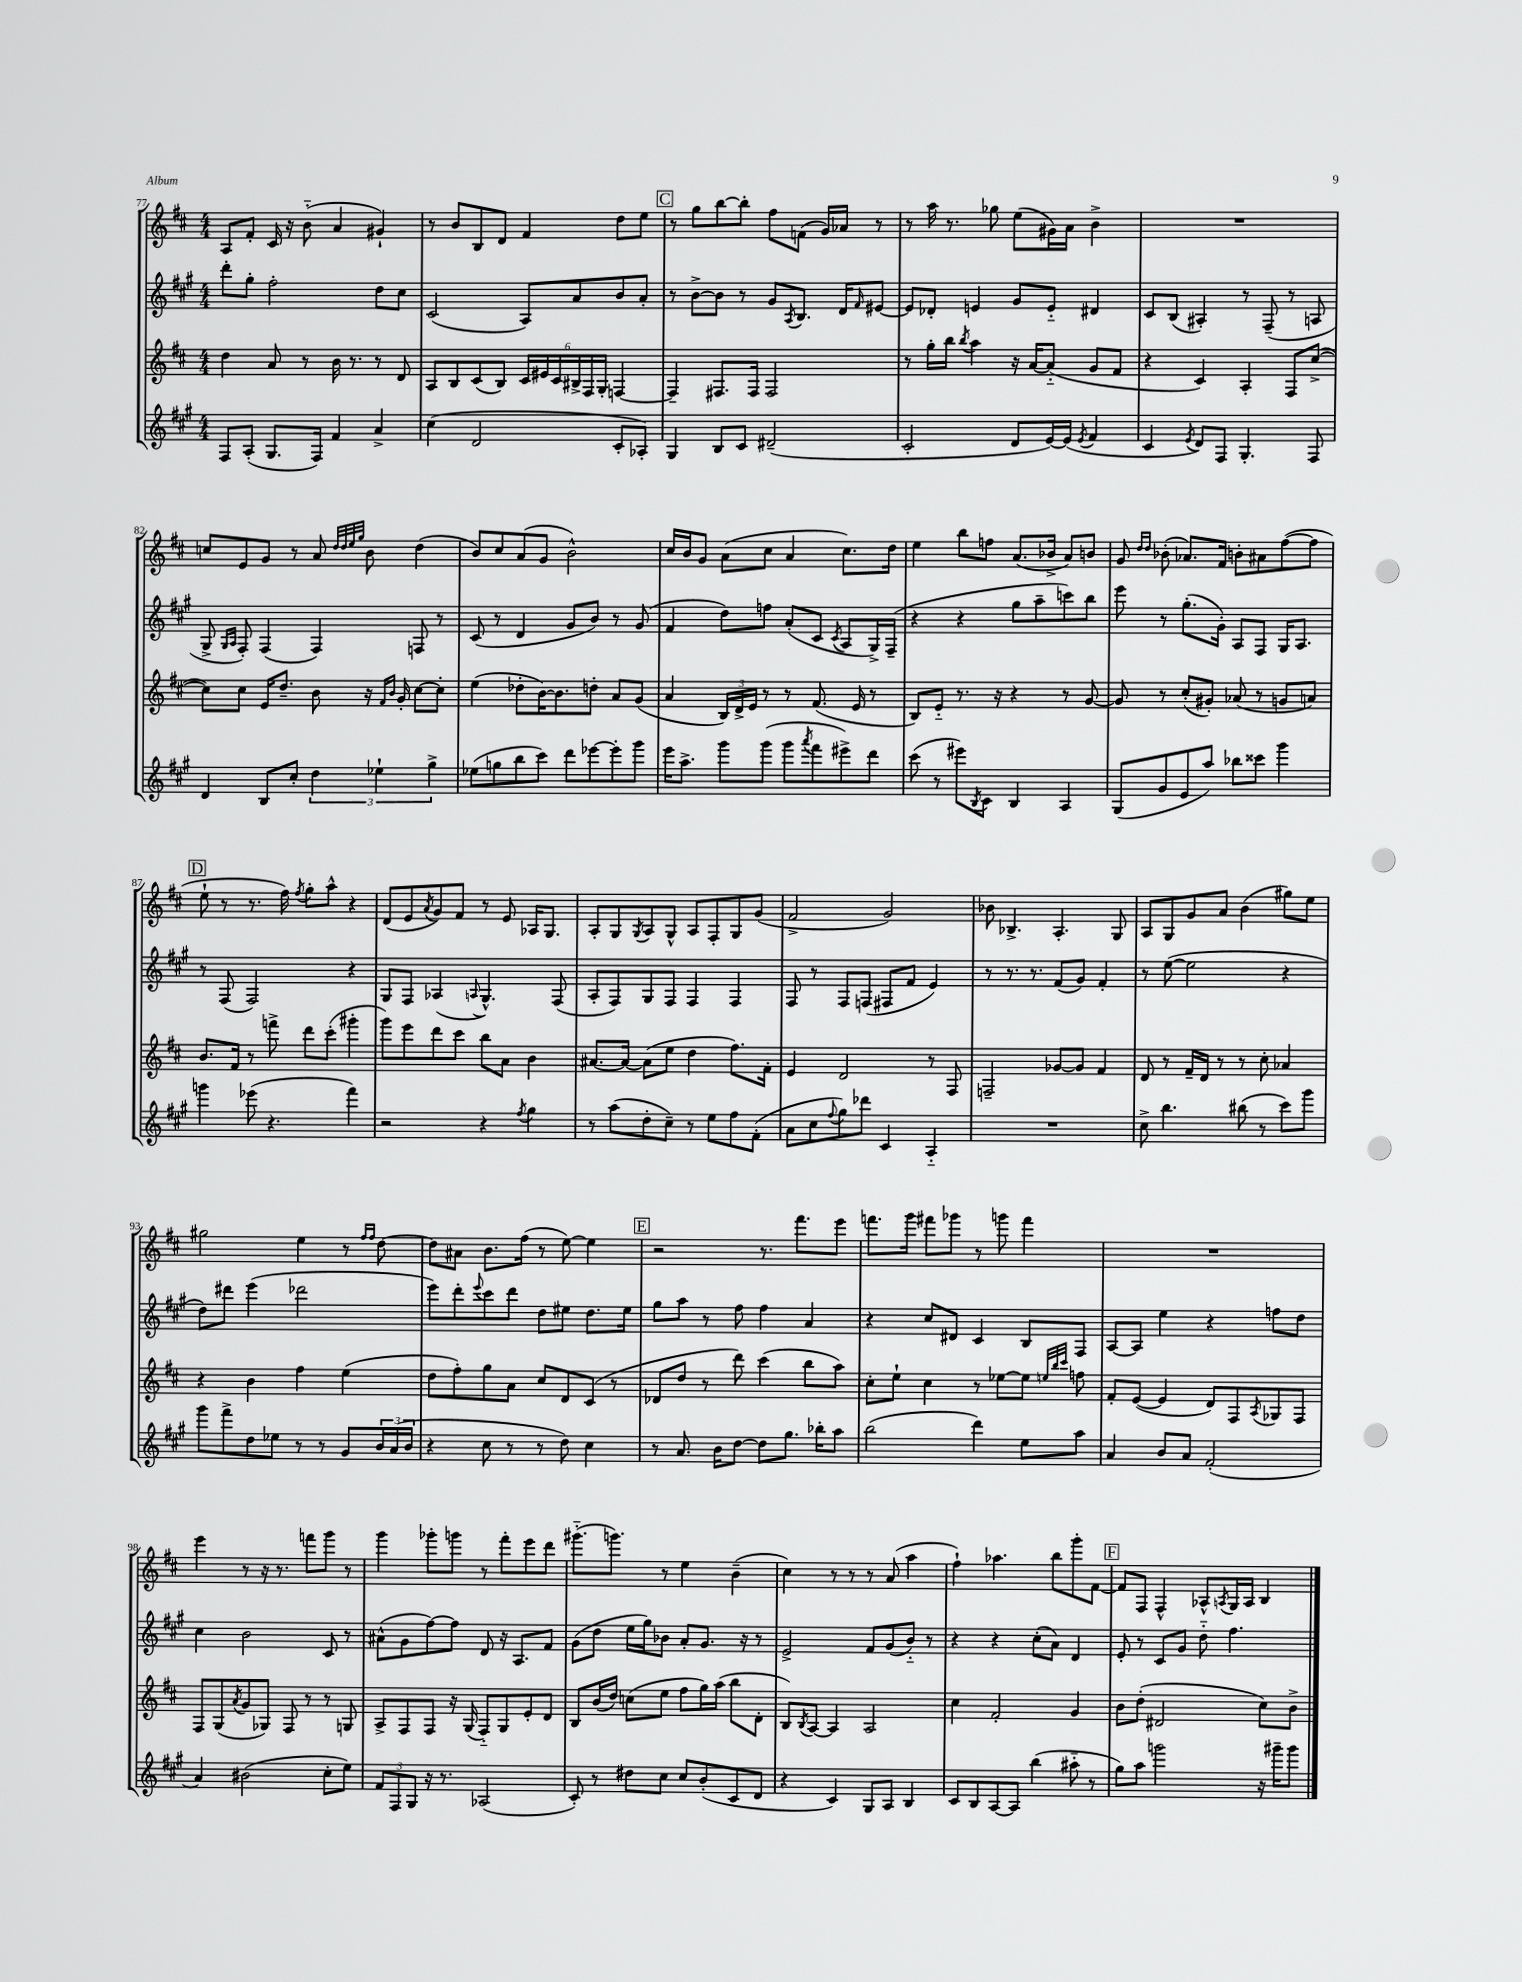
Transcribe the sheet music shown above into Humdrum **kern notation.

**kern	**kern	**kern	**kern
*staff4	*staff3	*staff2	*staff1
*clefG2	*clefG2	*clefG2	*clefG2
*k[f#c#g#]	*k[f#c#]	*k[f#c#g#]	*k[f#c#]
*M4/4	*M4/4	*M4/4	*M4/4
8F#/L	4dd\	8ddd'\L	8A/L
(8A'/J	.	8gg#'\J	8f#'/J
8.G#/L	8a/	2ff#'\	16c#/
.	.	.	16r
.	8r	.	(8b'~\
16F#/Jk)	.	.	.
4f#/	16b\	.	4a/
.	8.r	.	.
4a^/	8r	8dd\L	4g#`/)
.	8d/	8cc#\J	.
=	=	=	=
(4cc#\	8A/L	(2c#/	8r
.	8B/	.	8b/L
2d/	(8c#/	.	8B/
.	8B/J)	.	8d/J
.	24c#/LL	8A/L)	4f#/
.	24e#/	.	.
.	24c#/	.	.
.	24B#^/	8a/	.
.	24F#/	.	.
.	24G'/JJ	.	.
8c#'/L	[4F/	8b/	8dd\L
8A-'/J)	.	8a'/J	8ee\J
=	=	=	=
4G#/	4F~/]	8r	8r
.	.	[8b^\L	8gg\L
8B/L	8.F#/L	8b\]J	[8bb\
8c#/J	.	8r	8bb'\]J
.	16F#/Jk	.	.
(2d#~/	2F#/	8g#/L	8ff#\L
.	.	8qA/	.
.	.	8.B/J	(8f\J
.	.	.	16g/LL)
.	.	16d/LK	16a-/JJ
.	.	16qqf#/	.
.	.	[8e#/J	8r
=	=	=	=
2c#'/	8r	8e#/]L	8r
.	16gg'\LL	8d-'/J	16aa\
.	16bb\JJ	.	8.r
.	8qbb/	.	.
.	4aa\	4e/	.
.	.	.	8gg-\
8d/L	16r	8g#/L	(8ee\L
.	[16a/LK	.	.
[16e/L)	(8a'~/]J	8e'~/J	16g#\L)
(16e/]JJ	.	.	16a\JJ
8qe/	.	.	.
4f#/	8g/L	4d#/	4b^\
.	8f#/J	.	.
=	=	=	=
4c#/	4r	8c#/L	1r
.	.	(8B/J	.
8qe/	.	.	.
8d/L)	4c#/)	4A#'/)	.
8F#/J	.	.	.
4.G#'/	4A'/	8r	.
.	.	(8F#~/	.
.	8F#/L	8r	.
8F#/	([8cc#^/J	8A/	.
=	=	=	=
4d/	8cc#\]L)	8G#^/	8cc/L
.	.	16qqG#/LL	.
.	.	16qqA/JJ	.
.	8cc#\J	8F#'/)	8e/
8B/L	16e/LK	(4F#/	8g/J
.	8.dd~/J	.	.
8cc#'/J	.	.	8r
6dd\	8b\	4F#/)	8a/
.	.	.	32qqdd/LLL
.	.	.	32qqdd/
.	.	.	32qqee/
.	.	.	32qqgg/JJJ
.	16r	.	8b\
6ee-`\	.	.	.
.	16qqf#/LL	.	.
.	16qqb/JJ	.	.
.	16g'/	.	.
.	[8cc#\L	8F/	(4dd\
6gg#^\	.	.	.
.	8cc#'\]J	8r	.
=	=	=	=
(8ee-\L	(4ee\	(8c#/	8b/L)
8gg\	.	8r	8cc#/
8bb\	8dd-'\L	4d/	(8a/
8ccc#\J)	[16b\K)	.	8g/J
.	8.b\]	.	.
8ddd\L	.	8g#/L	2b^^\)
[8eee-\	8dd'\J	8b/J)	.
8eee-'\]	8a/L	8r	.
8ggg#\J	(8g/J	(8g#/	.
=	=	=	=
16eee\LK	4a/	4f#/	16cc#/LL
8.aa^\J	.	.	16b/J
.	.	.	8g/J
8ggg#\L	24B/LL)	8dd\L)	(8a\L
.	24d^/	.	.
.	24e/JJ	.	.
(8ggg#\J	8r	8ff\J	8cc#\J
8ggg#\L	8r	(8a'/L	4a/
8qaaa/	.	.	.
8fff#\	(8.f#/	8c#/J	.
.	.	8qc#/	.
8eee#^\)	.	8A/L	8.cc#\L)
.	16e/	.	.
8ddd\J	8r	16G#^/L)	.
.	.	(16F#~/JJ	16dd\Jk
=	=	=	=
(8ccc#\	8B/L)	4r	4ee\
8r	8e'~/J	.	.
8eee#\L)	8.r	4r	8bb\L
8qB/	.	.	.
8c#\J	.	.	8ff\J
.	16r	.	.
4B/	4r	8gg#\L	(8.a/L
.	.	8aa~\	.
.	.	.	16b-^/Jk
4A/	8r	8ccc\)	8a/L)
.	[8g/	8bb\J	8b/J
=	=	=	=
(8G#/L	8g/]	8eee\	8g/
.	.	.	16qqdd/LL
.	.	.	16qqdd/JJ
8g#/	8r	8r	(8b-'\
8e/	(8cc#'/L	(8.gg#'\L	8.a-/L)
8aa/J)	8g#'/J)	.	.
.	.	16g#'\Jk)	16f#/Jk
8bb-\L	(8a-/	8A/L	8b'\L
8ccc##\J	8r	8F#/J	8a#\
4ggg#\	8g/L	16G#/LK	([8ff#\
.	.	8.A/J	.
.	8a/J)	.	8ff#\]J
=	=	=	=
4ggg\	8.b/L	8r	8ee`\
.	.	(8F#/	8r
.	16f#/Jk	.	.
(8eee-\	8r	2F#/)	8.r
4.r	8fff^\	.	.
.	.	.	16ff#\)
.	.	.	8qff#/
.	8ddd\L	.	8gg'\L
.	(8ccc#'\J	.	8aa^^\J
4fff#\)	4ggg#'\	4r	4r
=	=	=	=
2r	8ggg\L)	8G#/L	(8d/L
.	8eee\	8F#/J	8e/
.	.	.	8qa/
.	8ddd\	(4A-/	8g/)
.	8ccc#\J	.	8f#/J
.	.	8qqA/	.
4r	8bb\L	4.G#^^/)	8r
.	8a\J	.	8e/
8qff#/	.	.	.
4gg#\	4b\	.	16A-/LK
.	.	.	8.G/J
.	.	(8F#/	.
=	=	=	=
8r	[8.a#/L	8A'/L	8A'/L
(8aa\L	.	8F#/)	8G/
.	16a#/_Jk	.	.
.	.	.	8qG/
8dd'\	(8a#\]L	8G#/	8A/
8cc#~\J)	8ee\J	8F#/J	8G^^/J
8r	4dd\	4F#/	8A/L
8ee\L	.	.	8F#'/
8ff#\	8.ff#\L)	4F#/	8G/
(8f#'\J	.	.	(8g/J
.	16f#'\Jk	.	.
=	=	=	=
8a\L	4e/	8F#/	2f#^/
8cc#\	.	8r	.
8qqff#/	.	.	.
8gg#\)	2d/	8F#/L	.
8ddd-\J	.	(8F/J	.
4c#/	.	8F#/L	2g/)
.	.	8f#/J	.
4A'~/	8r	4e/)	.
.	8F#/	.	.
=	=	=	=
1r	2F~/	8r	8b-\
.	.	8.r	4.B-^/
.	.	8.r	.
.	[8g-/L	(8f#/L	4.A'/
.	8g-/]J	8g#/J)	.
.	4f#/	4f#'/	.
.	.	.	8G/
=	=	=	=
8cc#^\	8d/	8r	8A/L
4.bb\	8r	([8ee\	8G/
.	16f#~/LL	2ee\]	8g/
.	16d/JJ	.	.
.	8r	.	8a/J
(8bb#\	8r	.	(4b\
8r	8cc#'\	.	.
8ccc#\L)	4a-/	4r	8gg#\L)
8ggg#\J	.	.	8ee\J
=	=	=	=
8ggg#\L	4r	8dd\L)	2gg#\
8fff#^\	.	8ddd#\J	.
8dd\	4b\	(4eee\	.
8ee-\J	.	.	.
8r	4ff#\	2ddd-\	4ee\
8r	.	.	.
8g#/L	(4ee\	.	8r
.	.	.	16qqff#/LL
.	.	.	16qqff#/JJ
24b/L	.	.	[8dd\
(24a/	.	.	.
24b/JJ	.	.	.
=	=	=	=
4r	8dd\L	8eee\L)	8dd\]L
.	8ff#'\)	8ddd'\	8a#\J
.	.	8qqeee/	.
8cc#\	8gg\	8ccc#\	8.b\L
8r	8a\J	8ddd\J	.
.	.	.	(16ff#\Jk
8r	8cc#/L	8dd\L	8r
8dd\)	8d/	8ee#\J	[8ee\)
4cc#\	(8c#/J	8.dd\L	4ee\]
.	8r	.	.
.	.	16ee#\Jk	.
=	=	=	=
8r	8d-/L	8gg#\L	2r
8.a/	8dd/J	8aa\J	.
.	8r	8r	.
16b\LK	.	.	.
[8dd\J	8ddd\)	8ff#\	.
8dd\]L	(4ccc#\	4ff#\	8.r
8.gg#\J	.	.	.
.	.	.	8.fff#\L
.	8bb\L	4a/	.
16bb-'\LK	.	.	.
8aa\J	8aa\J)	.	8eee\J
=	=	=	=
(2bb\	8cc#'\L	4r	8.fff\L
.	8ee`\J	.	.
.	.	.	16ggg\Jk
.	4cc#\	8cc#/L	8fff#\L
.	.	8d#/J	8ggg-\J
4ddd\)	8r	4c#/	8r
.	[8ee-\L	.	8ggg\
8ee\L	8ee-\]J	8B/L	4fff#\
.	32qqee/LLL	.	.
.	32qqbb/	.	.
.	32qqccc#/JJJ	.	.
8aa\J	8ff\	8F#/J	.
=	=	=	=
4a/	8f#'/L	[8A/L	1r
.	([8e/J	8A/]J	.
8b/L	4e/]	4ee\	.
8a/J	.	.	.
(2f#'/	8d/L)	4r	.
.	8F#/	.	.
.	8qA/	.	.
.	8G-/	8ff\L	.
.	8F#/J	8dd\J	.
=	=	=	=
4a/)	8F#/L	4cc#\	4eee\
.	(8G/	.	.
.	8qa/	.	.
(2b#\	8g/	2b\	8r
.	8G-/J)	.	16r
.	.	.	8.r
.	8F#/	.	.
.	8r	.	8fff\L
8cc#'\L	8r	8c#/	8ggg\J
8ee\J)	8G/	8r	8r
=	=	=	=
12f#/L	8A^/L	(8a#^^\L	4ggg\
12F#/	.	.	.
.	8F#/	8g#\	.
12G#/J	.	.	.
16r	8F#/J	[8ff#\)	8ggg-'\L
8.r	.	.	.
.	16r	8ff#\]J	8ggg\J
.	(16G/	.	.
(2A-/	8F#'~/L)	8d/	8r
.	8G/	16r	8fff#'\L
.	.	8.A/L	.
.	8e'/	.	8eee\
.	8d/J	8f#/J	8ddd\J
=	=	=	=
8c#'/)	8B/L	(8g#\L	(8.ggg#'~\L
8r	(16b/L	8dd\J	.
.	16dd/JJ)	.	8.ggg\J)
8dd#\L	(8cc\L	16ee\LL	.
.	.	16gg#\J)	.
8cc#\J	8ee\J	8b-\J	8r
8cc#/L	8ff#\L	8a'/L	4ee\
(8b'/	16gg\L)	8.g#/J	.
.	(16aa\JJ	.	.
8c#/	8bb\L	.	(4b~\
.	.	16r	.
8d/J	8d'\J	8r	.
=	=	=	=
4r	8B/L)	2e^/	4cc#\)
.	8qB/	.	.
.	[8A/J	.	.
4c#/)	4A/]	.	8r
.	.	.	8r
8G#/L	2A/	8f#/L	8r
8A/J	.	(8g#/	(8a/
4B/	.	8b'~/J)	4aa\
.	.	8r	.
=	=	=	=
8c#/L	4cc#\	4r	4ff#`\)
8B/	.	.	.
[8A/	2f#'/	4r	4.aa-\
8A/]J	.	.	.
(4bb\	.	(8cc#'\L	.
.	.	8a\J)	8bb\L
8aa#'~\	4g/	4d/	8ggg'\
8r	.	.	[8f#\J
=	=	=	=
8gg#\L)	8b\L	8e'/	8f#/]L
8aa\J	(8dd'\J	8r	8F#/J
2ggg\	2d#/	8c#/L	4F#^^/
.	.	8g#/J	.
.	.	8dd'~\	8A-^^/L
.	.	.	8qA/
.	.	4.ff#\	16G/L
.	.	.	16A/JJ
16r	8cc#\L)	.	4B/
16ggg#~\LK	.	.	.
8ggg#\J	8b^\J	.	.
==	==	==	==
*-	*-	*-	*-
